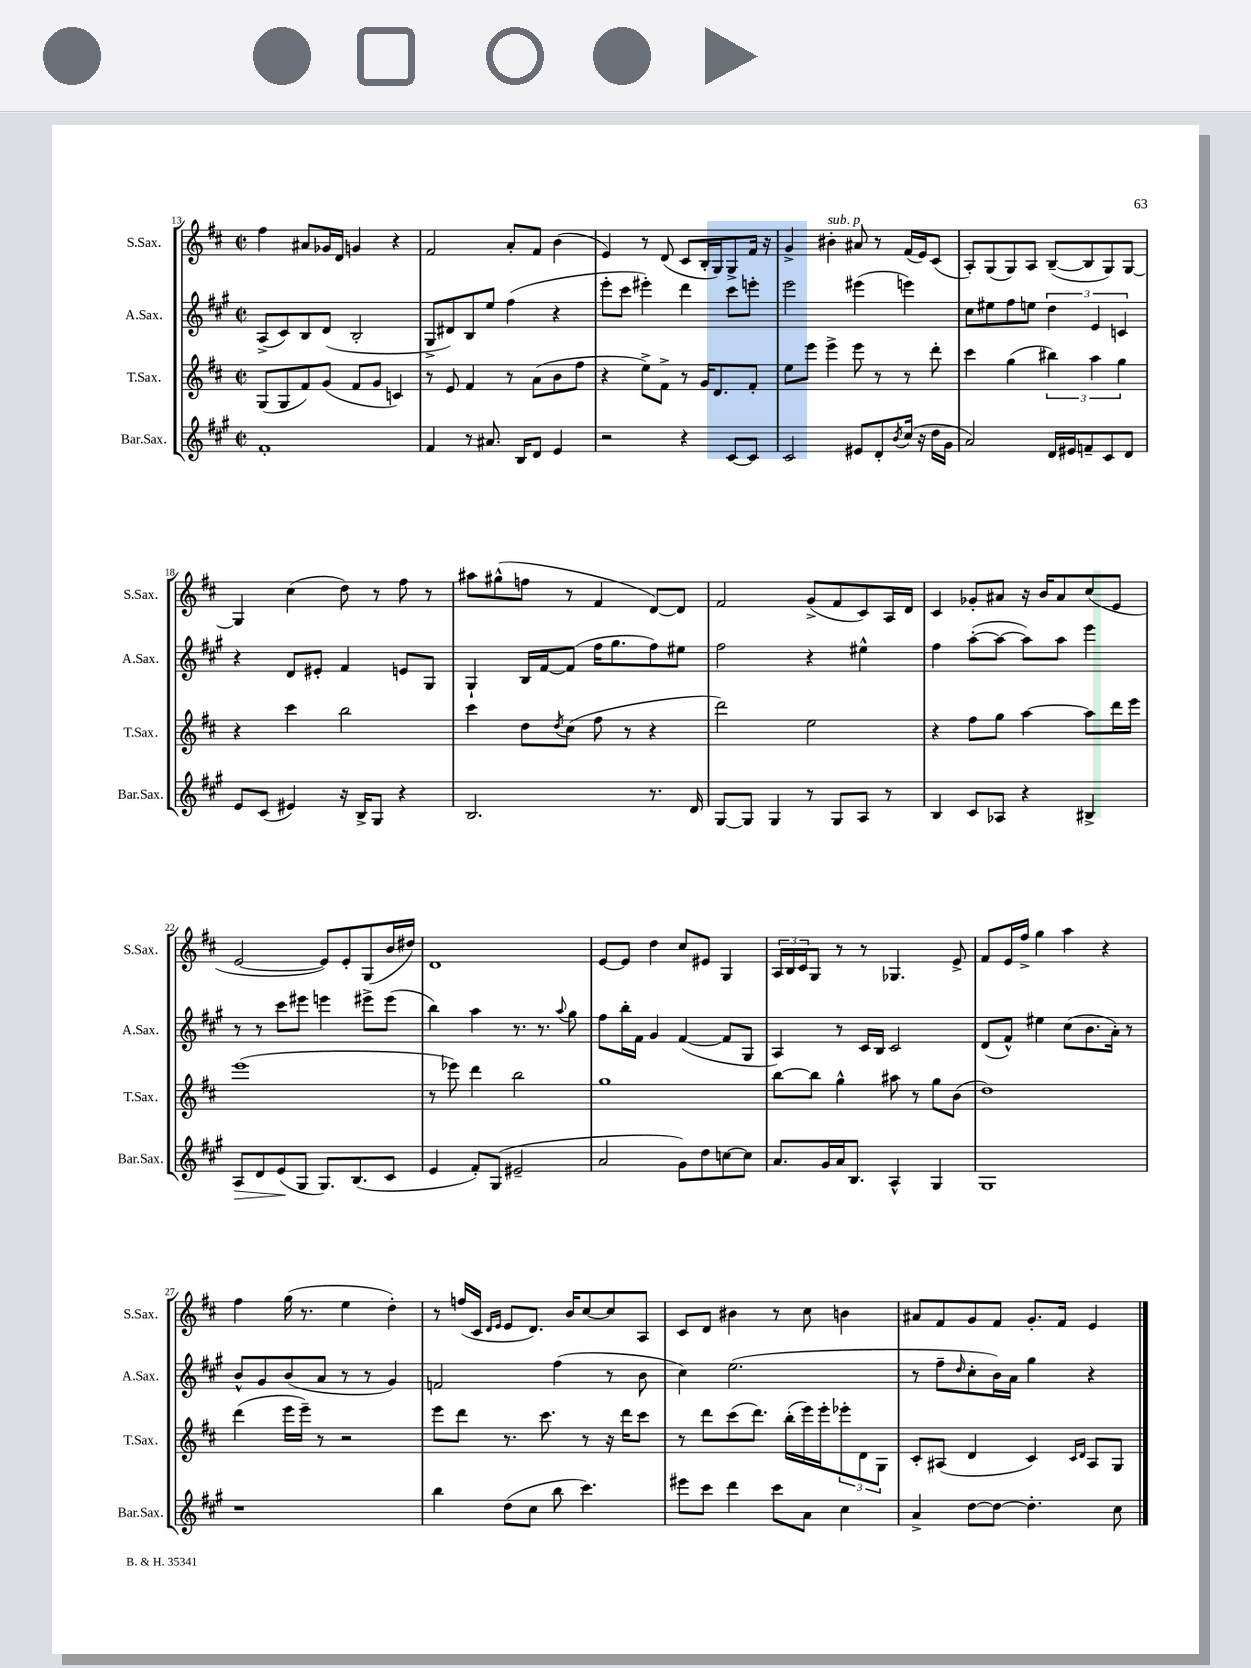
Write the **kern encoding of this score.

**kern	**kern	**kern	**kern
*staff4	*staff3	*staff2	*staff1
*clefG2	*clefG2	*clefG2	*clefG2
*k[f#c#g#]	*k[f#c#]	*k[f#c#g#]	*k[f#c#]
*M2/2	*M2/2	*M2/2	*M2/2
*met(c|)	*met(c|)	*met(c|)	*met(c|)
1f#'	(8G/L	(8A^/L	4ff#\
.	8G/	8c#/)	.
.	8f#/)	8B/	8a#/L
.	(8g/J	(8d/J	16g-/L
.	.	.	16d/JJ
.	8f#/L	2B'/	4g/
.	8g/J	.	.
.	4c/)	.	4r
=	=	=	=
4f#/	8r	8G#^/L	2f#/
.	8e/	8d#/)	.
8r	4f#/	8B/	.
8.a#/	.	8ee/J	.
.	8r	(4ff#\	8a'/L
16B/LK	.	.	.
8d/J	(8a\L	.	8f#/J
4e/	8b\	4r	(4b\
.	8ff#\J	.	.
=	=	=	=
2r	4r	8eee'\L	4e/)
.	.	8ccc#\J	.
.	8ee^\L)	4eee#'\)	8r
.	8f#^\J	.	(8d/
4r	8r	4ddd\	8c#/L
.	16g/LK	.	16B'/L
.	8.d/	.	16G/J)
[8c#/L	.	8ccc#\L	8G^/
8c#/]J	8f#'/J	8eee'\J	16f#/Jk
.	.	.	16r
=	=	=	=
2c#/	8ee\L	2eee\	4g^/
.	8eee\J	.	.
.	4eee^\	.	4b#'\
8e#/L	8eee\	(4eee#\	8a#/
8d'/	8r	.	8r
8qb/	.	.	.
(16cc#/Jk	8r	4eee\)	(16f#/LL
16r	.	.	16e/J)
16dd\LL	8ddd'\	.	(8c#/J
16g#\JJ	.	.	.
=	=	=	=
2a/)	4ccc#\	8cc#\L	8A'/L)
.	.	8ee#\	(8G/
.	(4gg\	8ff#\	8G/)
.	.	8ee\J	8A/J
16d/LL	6bb#\)	6dd\	([8B~/L
16e#/J	.	.	.
8f~/	.	.	8B/]
.	6aa\	6e/	.
8c#/	.	.	8G/)
.	6gg\	6c/	.
8d/J	.	.	[8G/J
=	=	=	=
8e/L	4r	4r	4G/]
(8c#/J	.	.	.
4e#/)	4ccc#\	8d/L	(4cc#\
.	.	8e#'/J	.
16r	2bb\	4f#/	8dd\)
16B^/LK	.	.	.
8G#/J	.	.	8r
4r	.	8e/L	8ff#\
.	.	8G#/J	8r
=	=	=	=
2.B/	4ccc#\	4G#`/	8aa#\L
.	.	.	(8gg#^^\
.	8dd\L	16B/LL	8ff\J
.	.	[16f#/J	.
.	8qdd/	.	.
.	(8cc#\J	(8f#/]J	8r
.	8ff#\	16ff#\LK	4f#/
.	.	8.gg#\	.
.	8r	.	.
8.r	4r	8ff#\)	[8d/L)
.	.	8ee#\J	8d/]J
16d/	.	.	.
=	=	=	=
[8G#/L	2ddd\)	2ff#\	2f#/
8G#/]J	.	.	.
4G#/	.	.	.
8r	2ee\	4r	(8g^/L
8G#/L	.	.	8f#/
8A/J	.	4ee#^^\	8c#/)
8r	.	.	16A/L
.	.	.	16d/JJ
=	=	=	=
4B/	4r	4ff#\	4c#/
8c#/L	8ff#\L	([8aa'\L	8g-'/L
8A-/J	8gg\J	8aa\_J	8a#/J
4r	[4aa\	8aa\]L)	16r
.	.	.	16b/LK
.	.	8aa\J	8a#/
4B#^/	8aa\]L	4eee\	(8cc#/
.	16ddd\L	.	8e/J
.	16eee\JJ	.	.
=	=	=	=
8A/L	(1eee	8r	[2e/
8d/	.	8r	.
(8e/	.	8ccc#\L	.
8G#/J	.	8eee#\J	.
8.G#/L)	.	4eee\	8e/]L)
.	.	.	8e'/
(8.B/	.	.	.
.	.	8eee#^\L	(8G/
8c#/J	.	(8eee#\J	16b/L
.	.	.	16dd#/JJ)
=	=	=	=
4e/	8r	4bb\)	1d
.	8eee-\)	.	.
8f#'/L)	4ddd\	4aa\	.
(8G#/J	.	.	.
2e#~/	2bb\	8.r	.
.	.	8.r	.
.	.	8qqaa/	.
.	.	8gg#\	.
=	=	=	=
2a/	1gg	8ff#\L	[8e/L
.	.	16bb'\L	8e/]J
.	.	16f#\JJ	.
.	.	4g#/	4dd\
8g#\L)	.	([4f#/	8cc#/L
8dd\	.	.	8e#/J
[8cc\	.	8f#/]L	4G/
8cc\]J	.	8G#/J	.
=	=	=	=
8.a/L	[8bb\L	4A/)	24A/LL
.	.	.	24B/
.	.	.	24c#/J
.	8bb\]J	.	8G/J
16g#/L	.	.	.
16a/J	4gg^^\	8r	8r
8.B/J	.	.	.
.	.	16c#/LL	8r
.	.	16B/JJ	.
4A^^/	8aa#\	2c#/	4.G-/
.	8r	.	.
4G#/	8gg\L	.	.
.	(8b\J	.	8e^/
=	=	=	=
1G#	1dd)	(8d/L	8f#/L
.	.	8f#^^/J)	16e/L
.	.	.	16ff#^/JJ
.	.	4ee#\	4gg\
.	.	(8cc#\L	4aa\
.	.	8.b\	.
.	.	.	4r
.	.	16a'\Jk)	.
.	.	8r	.
=	=	=	=
1r	(4ddd\	8b^^/L	4ff#\
.	.	8g#/	.
.	16eee\LL	(8b/	(16gg\
.	16eee~\JJ)	.	8.r
.	8r	8a/J	.
.	2r	8r	4ee\
.	.	8r	.
.	.	4g#/)	4dd'\)
=	=	=	=
4bb\	8eee\L	2f/	8r
.	8ddd\J	.	(16ff/LL
.	.	.	16c#/JJ
.	.	.	16qqd/LL
.	.	.	16qqe/JJ
(8dd\L	8.r	.	8e/L
8cc#\J	.	.	8.d/J)
.	8.ccc#\	.	.
8bb\	.	(4ff#\	.
.	.	.	16b/LK
4.ccc#\)	8r	.	[8cc#/
.	16r	8r	8cc#/]
.	16ddd\LK	.	.
.	8ccc#\J	8b\	8A/J
=	=	=	=
8eee#\L	8r	4cc#\)	8c#/L
8ccc#\J	8ddd\L	.	8d/J
4ddd\	(8ccc#\	(2.ee\	4b#\
.	8.ddd\J)	.	.
8ccc#\L	.	.	8r
.	(16bb'\LL	.	.
8a\J	16eee\)	.	8cc#\
.	16eee'\J	.	.
4cc#\	12eee-'\	.	4b\
.	12d\	.	.
.	12G\J	.	.
=	=	=	=
4a^/	8c#'/L	8r	8a#/L
.	(8A#/J	8ff#~\L	8f#/
.	.	16qqdd/	.
[8dd\L	4d/	8cc#'\	8g/
8dd\_J	.	16b\L)	8f#/J
.	.	16a\JJ	.
4.dd'\]	4c#/)	4gg#\	8.g'/L
.	.	.	16f#/Jk
.	16qqc#/LL	.	.
.	16qqd/JJ	.	.
.	8A#/L	4r	4e/
8cc#\	8G/J	.	.
==	==	==	==
*-	*-	*-	*-
